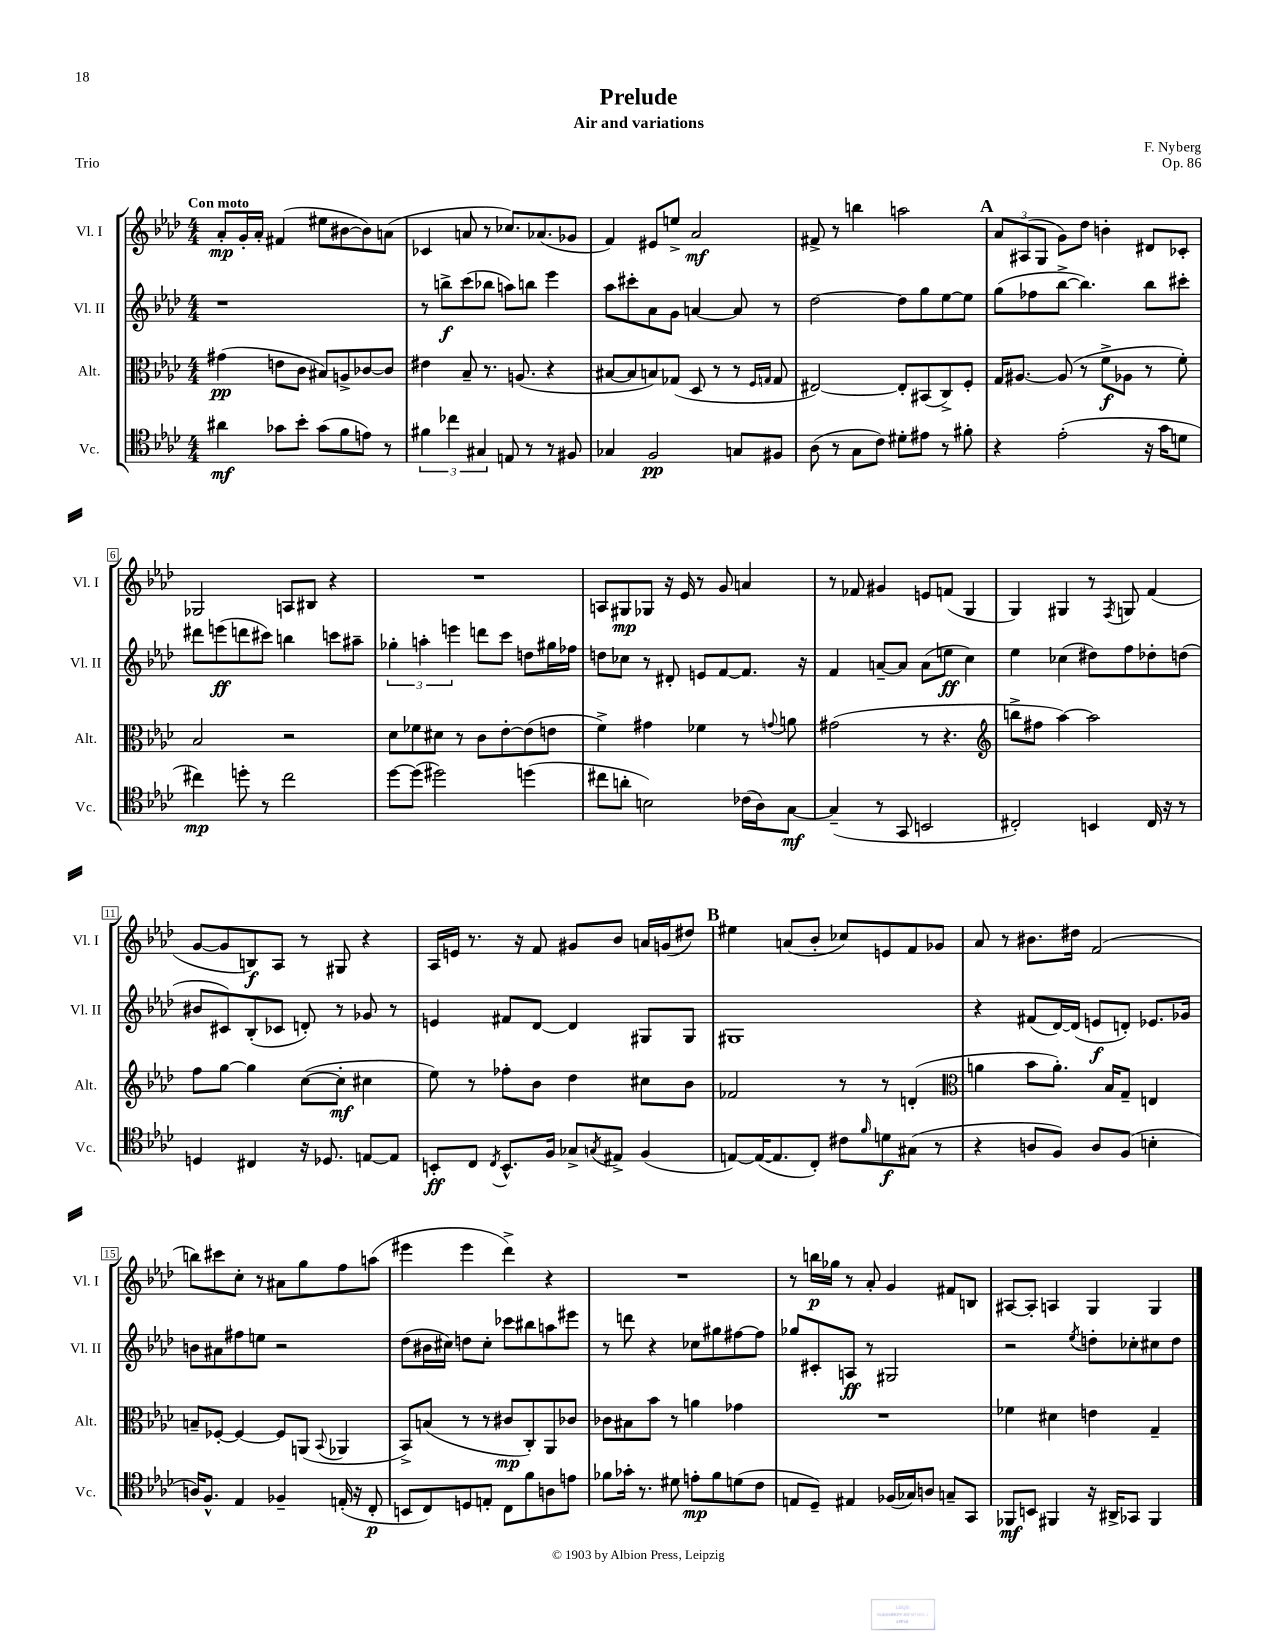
\header { title = "Prelude" composer = "F. Nyberg" subtitle = "Air and variations" opus = "Op. 86" piece = "Trio" }
<<
\new StaffGroup <<
\new Staff = "s0" \with { instrumentName = "Vl. I" shortInstrumentName = "Vl. I" } {
    \clef treble \key aes \major \numericTimeSignature \time 4/4 \tempo "Con moto"
    aes'8-.\mp g'16-. aes'16-. fis'4( eis''8 bis'8~ bis'8) a'8( |
    ces'4 a'8 r8 ces''8.) aes'8.( ges'8 |
    f'4) eis'8 e''8-> aes'2\mf |
    fis'8-> r8 b''4 a''2 |
    \mark \markup { \bold "A" } \tuplet 3/2 { aes'8 ais8( g8 } g'8) des''8 b'4-. dis'8 ces'8-. |
    ges2 a8 bis8 r4 |
    R1 |
    a8 gis8\mp ges8 r16 ees'16 r8 g'8 a'4 |
    r8 fes'8 gis'4 e'8 f'8( g4 |
    g4) gis4 r8 \acciaccatura { f8 } g8 f'4( |
    g'8~ g'8 b8\f) aes8 r8 gis8 r4 |
    aes16 e'16 r8. r16 f'8 gis'8 bes'8 a'16 g'16( dis''8) |
    \mark \markup { \bold "B" } eis''4 a'8( bes'8-. ces''8) e'8 f'8 ges'8 |
    aes'8 r8 bis'8. dis''16 f'2( |
    b''8) cis'''8 c''8-. r8 ais'8 g''8 f''8 a''8( |
    eis'''4 eis'''4 des'''4->) r4 |
    R1 |
    r8 b''16\p ges''16 r8 aes'8-. g'4 fis'8 b8 |
    ais8~ ais8-. a4 g4 g4 \bar "|." |
}
\new Staff = "s1" \with { instrumentName = "Vl. II" shortInstrumentName = "Vl. II" } {
    \clef treble \key aes \major \numericTimeSignature \time 4/4
    r1 |
    r8 b''8->\f c'''8( bes''8 a''8) b''8 ees'''4 |
    aes''8 cis'''8-. aes'8 g'8 a'4~ a'8 r8 |
    des''2~ des''8 g''8 ees''8~ ees''8 |
    \mark \markup { \bold "A" } g''8( fes''8 bes''8~-> bes''4.) bes''8 cis'''8-. |
    dis'''8 e'''8\ff( d'''8 cis'''8) b''4 c'''8 ais''8-- |
    \tuplet 3/2 { ges''4-. a''4-. e'''4 } d'''8 c'''8 d''8 gis''16 fes''16 |
    d''8 ces''8 r8 dis'8-. e'8 f'8~ f'8. r16 |
    f'4 a'8~-- a'8 a'8( e''8\ff c''4) |
    ees''4 ces''4( dis''8) f''8 des''8-. d''8( |
    bis'8 cis'8) bes8-.( ces'8 d'8-.) r8 ges'8 r8 |
    e'4 fis'8 des'8~ des'4 gis8 gis8 |
    \mark \markup { \bold "B" } gis1 |
    r4 fis'8( des'16~) des'16( e'8\f d'8-.) ees'8. ges'16 |
    b'8 ais'8 fis''8 e''8 r2 |
    des''8( bis'16 cis''16) d''8 cis''8-. ces'''8 bis''8 a''8 eis'''8 |
    r8 d'''8 r4 ces''8 gis''8 fis''8~ fis''8 |
    ges''8 cis'8-. a8\ff r8 gis2 |
    r2 \acciaccatura { ees''8 } d''8-. ces''8-. cis''8 d''8 \bar "|." |
}
\new Staff = "s2" \with { instrumentName = "Alt." shortInstrumentName = "Alt." } {
    \clef alto \key aes \major \numericTimeSignature \time 4/4
    gis'4\pp( e'8 c'8 bis8) a8-> ces'8~ ces'8 |
    eis'4 bes8-- r8. a8.( r4 |
    bis8~ bis8 b8) ges8( des8 r8 r8 \grace { f16 g16 } g8 |
    eis2~) eis8-. bis,8( c8->) f8-. |
    \mark \markup { \bold "A" } g16 ais8.~ ais8( r8 f'8->\f aes8 r8 f'8-.) |
    bes2 r2 |
    des'8 fes'8 dis'8 r8 c'8 ees'8~-. ees'8( e'8 |
    f'4->) gis'4 fes'4 r8 \appoggiatura { g'8 } a'8 |
    gis'2( r8 r4. |
    \clef treble b''8-> fis''8 aes''4~) aes''2 |
    f''8 g''8~ g''4 c''8~( c''8-.\mf cis''4 |
    ees''8) r8 fes''8-. bes'8 des''4 cis''8 bes'8 |
    \mark \markup { \bold "B" } fes'2 r8 r8 d'4-.( |
    \clef alto a'4 bes'8 a'8.-.) bes16 g8-- e4 |
    b8-- fes8~-. fes4~ fes8 a,8( \appoggiatura { bes,8 } aes,4 |
    bes,8->) b8( r8 r8 cis'8\mp c8-.) aes,8 ces'8 |
    ces'8 bis8 bes'8 r8 a'4 ges'4 |
    R1 |
    fes'4 dis'4 e'4 g4-- \bar "|." |
}
\new Staff = "s3" \with { instrumentName = "Vc." shortInstrumentName = "Vc." } {
    \clef tenor \key aes \major \numericTimeSignature \time 4/4
    ais'4\mf ges'8 bes'8-. ges'8( f'8 e'8) r8 |
    \tuplet 3/2 { fis'4 ces''4 gis4 } e8 r8 r8 fis8 |
    ges4 f2\pp g8 fis8 |
    aes8( r8 g8 c'8) dis'8-. eis'8 r8 fis'8-. |
    \mark \markup { \bold "A" } r4 ees'2-.( r16 g'16 d'8 |
    cis''4\mp) d''8-. r8 cis''2 |
    des''8~ des''8( dis''2) d''4( |
    cis''8 a'8-. b2) ces'16( aes16) g8~\mf |
    g4--( r8 g,8 b,2 |
    cis2-.) b,4 cis16 r16 r8 |
    d4 cis4 r16 des8. e8~ e8 |
    b,8-.\ff c8 \acciaccatura { c8 } b,8.-^ f16 ges8-> \acciaccatura { g8 } eis8-> f4( |
    \mark \markup { \bold "B" } e8~) e16~( e8. c8-.) cis'8 \grace { f'16 } d'8\f gis8( r8 |
    r4 a8 f8) a8 f8( b4-. |
    a16) f8.-^ ees4 fes4-- e16-.( r16 c8-.\p |
    b,8 c8) d8 e8-. c8 f'8 a8 e'8 |
    fes'8 ges'16-. r8. dis'8 e'8-.\mp fes'8 d'8( c'8 |
    e8 des8--) eis4 fes16( ges16) a8 g8-- g,8 |
    fes,8\mf b,8 fis,4 r16 ais,16-> ges,8 fis,4 \bar "|." |
}
>>
>>
\layout { \context { \Score \override BarNumber.stencil = #(make-stencil-boxer 0.1 0.3 ly:text-interface::print) } }
